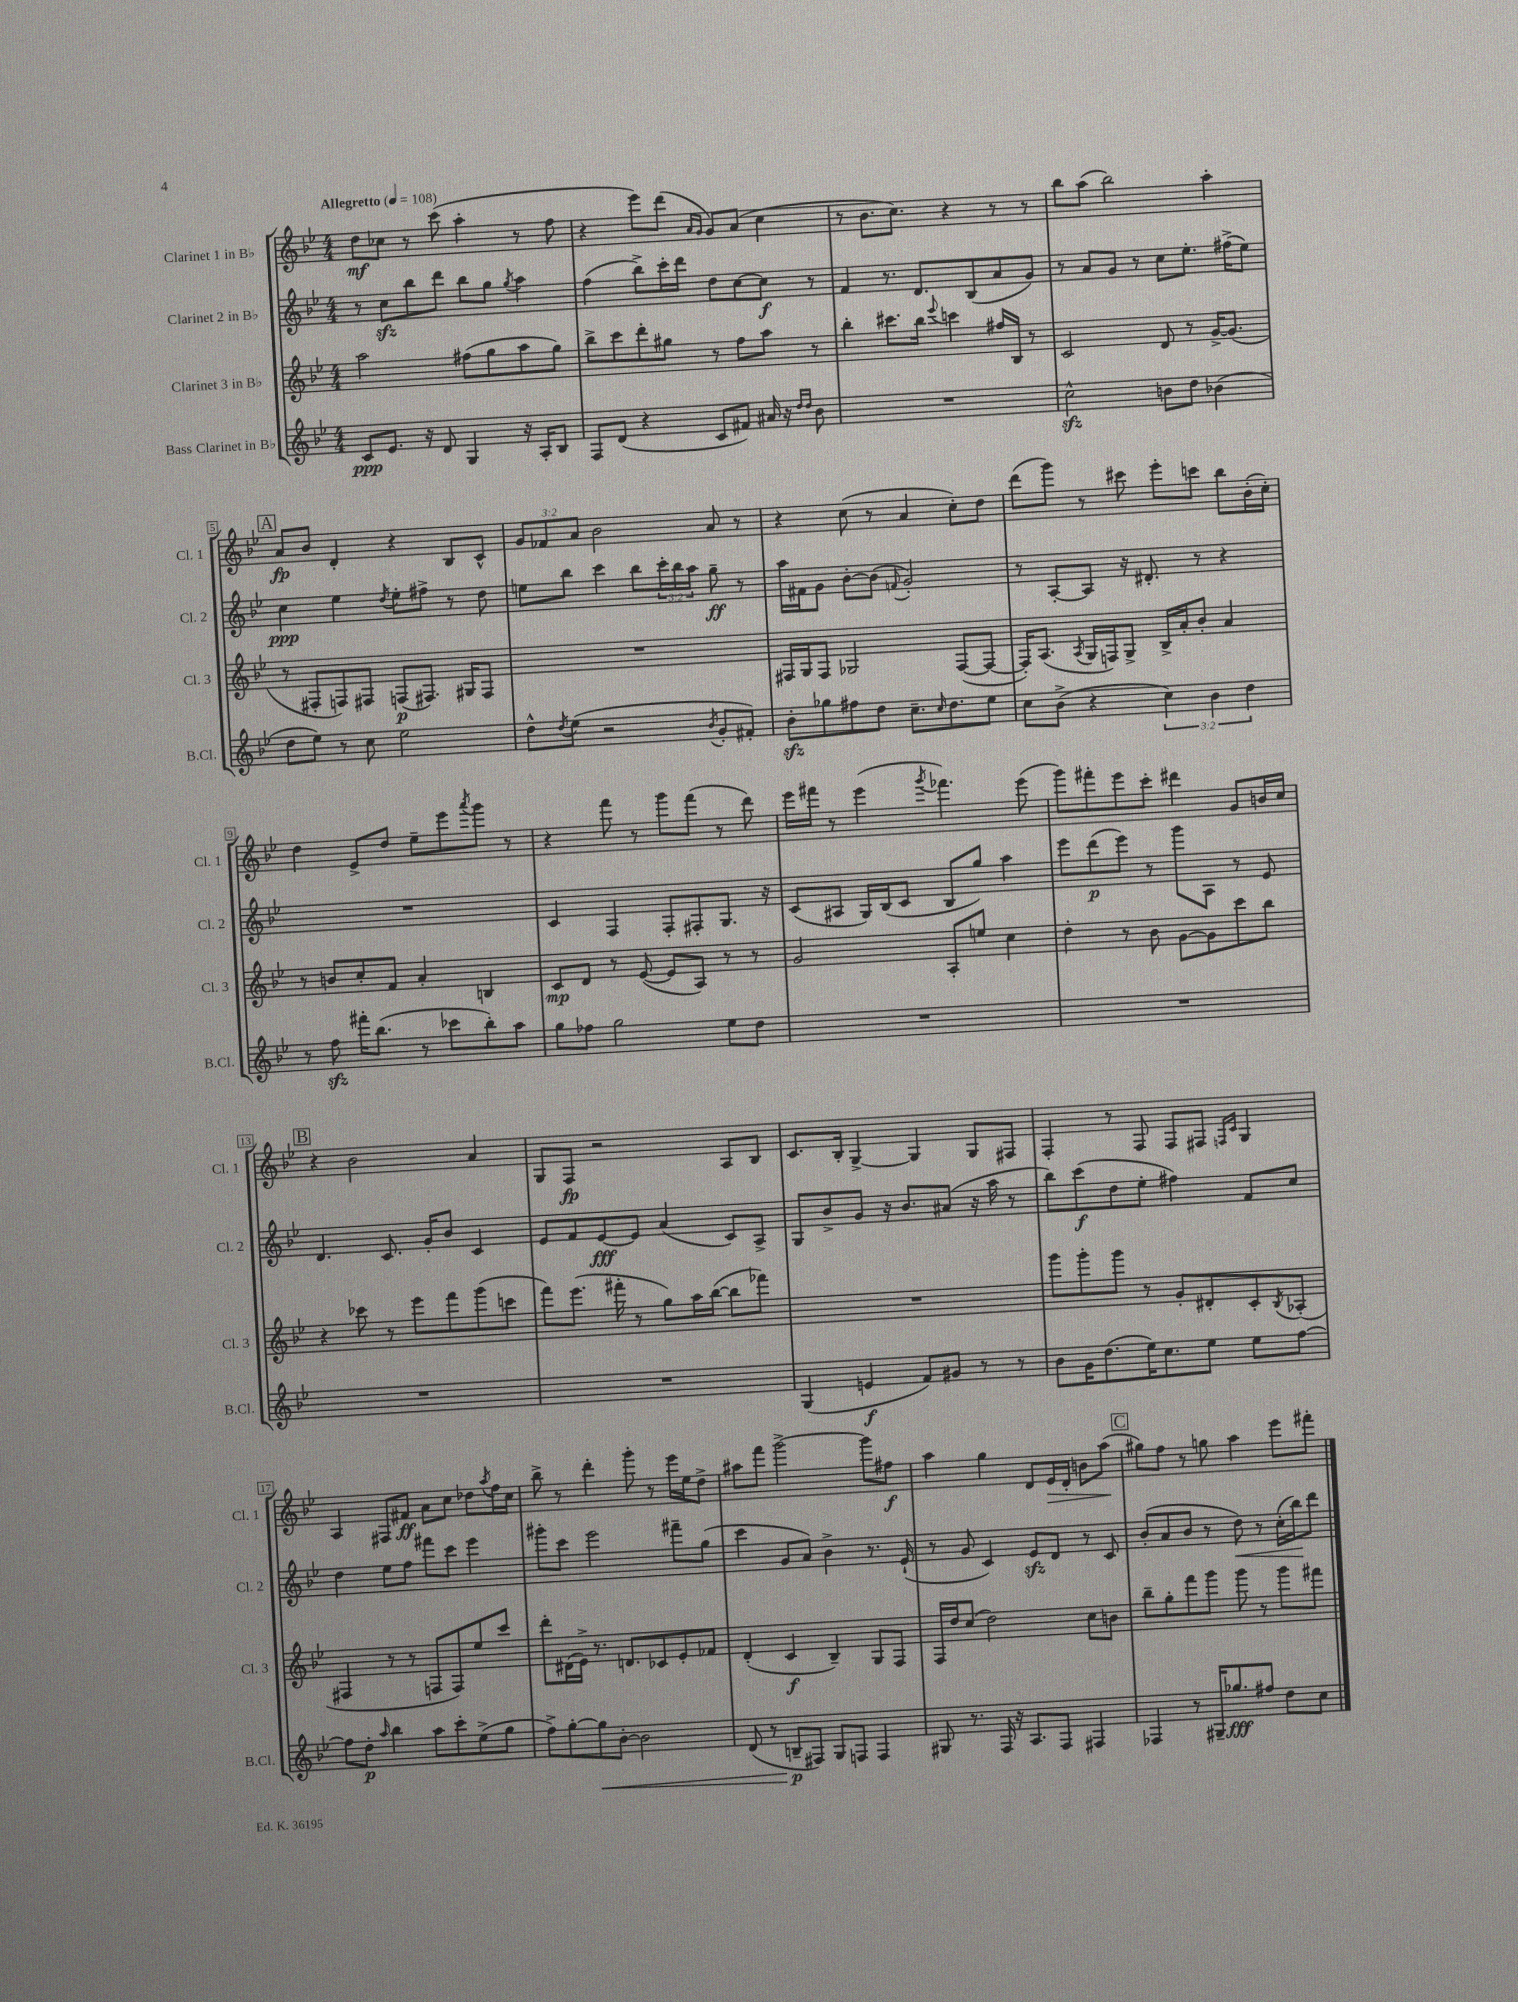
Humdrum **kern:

**kern	**kern	**kern	**kern
*staff4	*staff3	*staff2	*staff1
*clefG2	*clefG2	*clefG2	*clefG2
*k[b-e-]	*k[b-e-]	*k[b-e-]	*k[b-e-]
*M4/4	*M4/4	*M4/4	*M4/4
*MM108	*MM108	*MM108	*MM108
8c	2aa	8r	8dd
8.e-	.	8cc	8cc-
.	.	8bb-	8r
16r	.	.	.
8d	.	8ddd	(8ccc
4G	(8ff#	8bb-	4aa'
.	8gg	8gg	.
.	.	8qgg	.
16r	8aa	4aa	8r
16A'	.	.	.
8B-	8gg)	.	8ff
=	=	=	=
8F	8bb-^	(4ff	4r
(8d	8ccc	.	.
4r	8ddd'	8bb-^)	8eee-)
.	8gg#	16ccc'	(8ddd
.	.	16ddd	.
.	.	.	16qqa
.	.	.	16qqg
8c	8r	8dd	8g)
8f#)	8ff	[8cc	(8a
16a#	8aa	8cc]	4cc
16r	.	.	.
16qqdd	.	.	.
16qqdd	.	.	.
8b-	8r	8r	.
=	=	=	=
1r	4bb-'	4f	8r
.	.	.	8.b-
.	8.ccc#	8.r	.
.	.	.	8.cc)
.	16bb-	8.d	.
.	8qqeee-	.	.
.	4ccc	.	4r
.	.	(8B-	.
.	16ff#	8a	8r
.	16B-	.	.
.	8r	8g)	8r
=	=	=	=
2cc^^	2c	8r	8bb-
.	.	8a	(8aa
.	.	8g	2bb-)
.	.	8r	.
8b	8d	8cc	.
8dd	8r	8.ee-'	.
(4b-	[16g^	.	4aa'
.	(8.g]	(16ff#^	.
.	.	8ee-)	.
=	=	=	=
8dd	8r	4cc	8a
8ee-)	8F#'	.	8b-
8r	8F)	4ee-	4d'
8cc	8F#	.	.
.	.	8qdd	.
2ee-	(8F	8ee-'	4r
.	8.F#)	8ff#^	.
.	.	8r	8B-
.	16G#	.	.
.	8F#	8dd	8c^^
=	=	=	=
8dd^^	1r	8ee	12g
.	.	.	12f-
8qdd	.	.	.
(8ee-	.	8bb-	.
.	.	.	12a
2r	.	4ccc	2b-
.	.	8bb-	.
.	.	24ccc'	.
.	.	24bb-	.
.	.	24aa	.
8qb-	.	.	.
8g'	.	8gg~	8a
8f#')	.	8r	8r
=	=	=	=
8b-'	16F#	16aa	4r
.	16G	16f#	.
8gg-	8F#	8g	.
8ff#	2G-	[8b-'	(8cc
8dd	.	(8b-]	8r
.	.	8qqf	.
8.cc~	.	2g')	4a
16qqcc	.	.	.
8.dd	.	.	.
.	([8F#	.	8cc')
8ee-	8F#_	.	8dd
=	=	=	=
8cc	16F#'])	8r	(8ddd
.	(8.A	.	.
(8b-^	.	[8A'	8ggg)
.	8qA	.	.
4r	16G	8A]	8r
.	16F)	.	.
.	8G^	16r	8ccc#
.	.	8.d#'	.
6cc)	16B-^	.	8eee-'
.	16a'	.	.
.	8b-'	8r	8ccc
6b-	.	.	.
.	4a	4r	8bb-
6dd	.	.	.
.	.	.	(16b-'
.	.	.	16cc')
=	=	=	=
8r	8r	1r	4dd
8ff	8b	.	.
16fff#'	8cc'	.	8e-^
(8.bb-	.	.	.
.	8f	.	8dd
8r	4a'	.	8ee-~
8ccc-	.	.	8eee-
.	.	.	8qaaa
8bb-')	4B	.	8ggg
8aa	.	.	8r
=	=	=	=
8gg	8c	4c	4r
8ff-	8d	.	.
2gg	8r	4F	8fff
.	([8e-	.	8r
.	8e-]	8F'	8ggg
.	8A)	8F#'	(8fff
8ee-	8r	8.G	8r
8dd	8r	.	8ddd)
.	.	16r	.
=	=	=	=
1r	2g	(8c	16eee-
.	.	.	16fff#
.	.	8A#	8r
.	.	16G)	(4eee-
.	.	(16B-	.
.	.	8c	.
.	.	.	8qggg
.	8A'	8B-	4.fff-)
.	8ee	8gg)	.
.	4cc	4aa	.
.	.	.	(8eee-
=	=	=	=
1r	4dd'	8eee-	8ggg)
.	.	(8ddd	8fff#'
.	8r	8eee-)	8eee-
.	8b-	8r	8ccc'
.	[8g	8ggg	4ddd#
.	8g]	8A	.
.	8ccc	8r	8g
.	8bb-	8e-	16b
.	.	.	16cc
=	=	=	=
1r	4r	4.d	4r
.	8ccc-	.	2b-
.	8r	8.c	.
.	8eee-	.	.
.	.	16g'	.
.	8fff	8b-	.
.	(8ggg	4c	4a
.	8ccc	.	.
=	=	=	=
1r	8fff)	8e-	8G
.	(8.eee-	8f	8F
.	.	[8e-	2r
.	16fff#'	.	.
.	8r	8e-]	.
.	8gg)	(4a	.
.	16aa	.	.
.	([16bb-	.	.
.	8bb-]	8c)	8A
.	8fff-)	8A^	8B-
=	=	=	=
(4G	1r	8G	8.c
.	.	8b-^	.
.	.	.	16B-'
4e	.	8g	[4G^
.	.	16r	.
.	.	8.b-	.
8f)	.	.	4G]
8g#	.	(8a#	.
8r	.	16r	8G
.	.	16aa	.
8r	.	8r	8F#
=	=	=	=
8b-	8ggg	8bb-)	4F'
16g	8ggg'	(8ccc	.
(8.dd	.	.	.
.	8ggg	8dd	8r
16ee-)	8r	8ee-'	8F
8.cc	.	.	.
.	8g'	4ff#)	8F
8ee-	8d#'	.	8F#
.	.	.	16qqF
.	.	.	16qqc
8ee-	8c'	8f	4G
.	8qB-	.	.
[8ff	(8A-'	8cc	.
=	=	=	=
8ff]	4F#	4dd	4A
8dd'	.	.	.
16qqaa	.	.	.
4bb-	8r	8ee-	8F#
.	8r	8ff	8f#
8aa	8F	8fff#	8a
8ccc'	8F)	8ccc	8cc
(8ee-^	8ee-	4eee-	8dd-
.	.	.	8qaa
8gg	8ccc	.	16ff
.	.	.	16cc
=	=	=	=
8ff^)	8ddd'	8ggg#'	8bb-^
[8gg'	(16d#	8ccc	8r
.	16e-^)	.	.
8gg]	8.r	2eee-	4ddd'
[8b-'	.	.	.
.	8.d	.	.
2b-]	.	.	8ggg'
.	8c-	.	8r
.	8e-'	8fff#~	16eee-
.	.	.	16ee-
.	8f-	(8gg	8dd^
=	=	=	=
(8d	(4d'	4ccc	8aa#
8r	.	.	8fff
8B~	4c	8g	[2ggg^
8F#)	.	8a)	.
8G	4B-~)	4b-^	.
8F	.	.	.
4F	8G	8.r	8ggg]
.	8F	.	8ff#
.	.	(16e-`	.
=	=	=	=
8G#	16F	8r	4aa
.	16dd	.	.
8.r	(8cc	8g	.
.	2dd)	4c)	4gg
16F	.	.	.
16r	.	.	.
8.A	.	.	.
.	.	8e-	8d
8F	.	8d	16e-
.	.	.	16d'
4F#	8cc	8r	8b
.	8b	8c	(8aa
=	=	=	=
4F-	8bb-~	(8b-'	8gg#)
.	8gg'	8a	8ff
8r	8fff	8b-	8r
16G#~	8ggg	8r	8gg
8.gg-	.	.	.
.	8ggg	8dd)	4aa
8ff#	8r	8r	.
8dd	8ggg	(16cc'	8eee-
.	.	16bb-)	.
8cc	8fff#	8ddd	8fff#'
==	==	==	==
*-	*-	*-	*-
